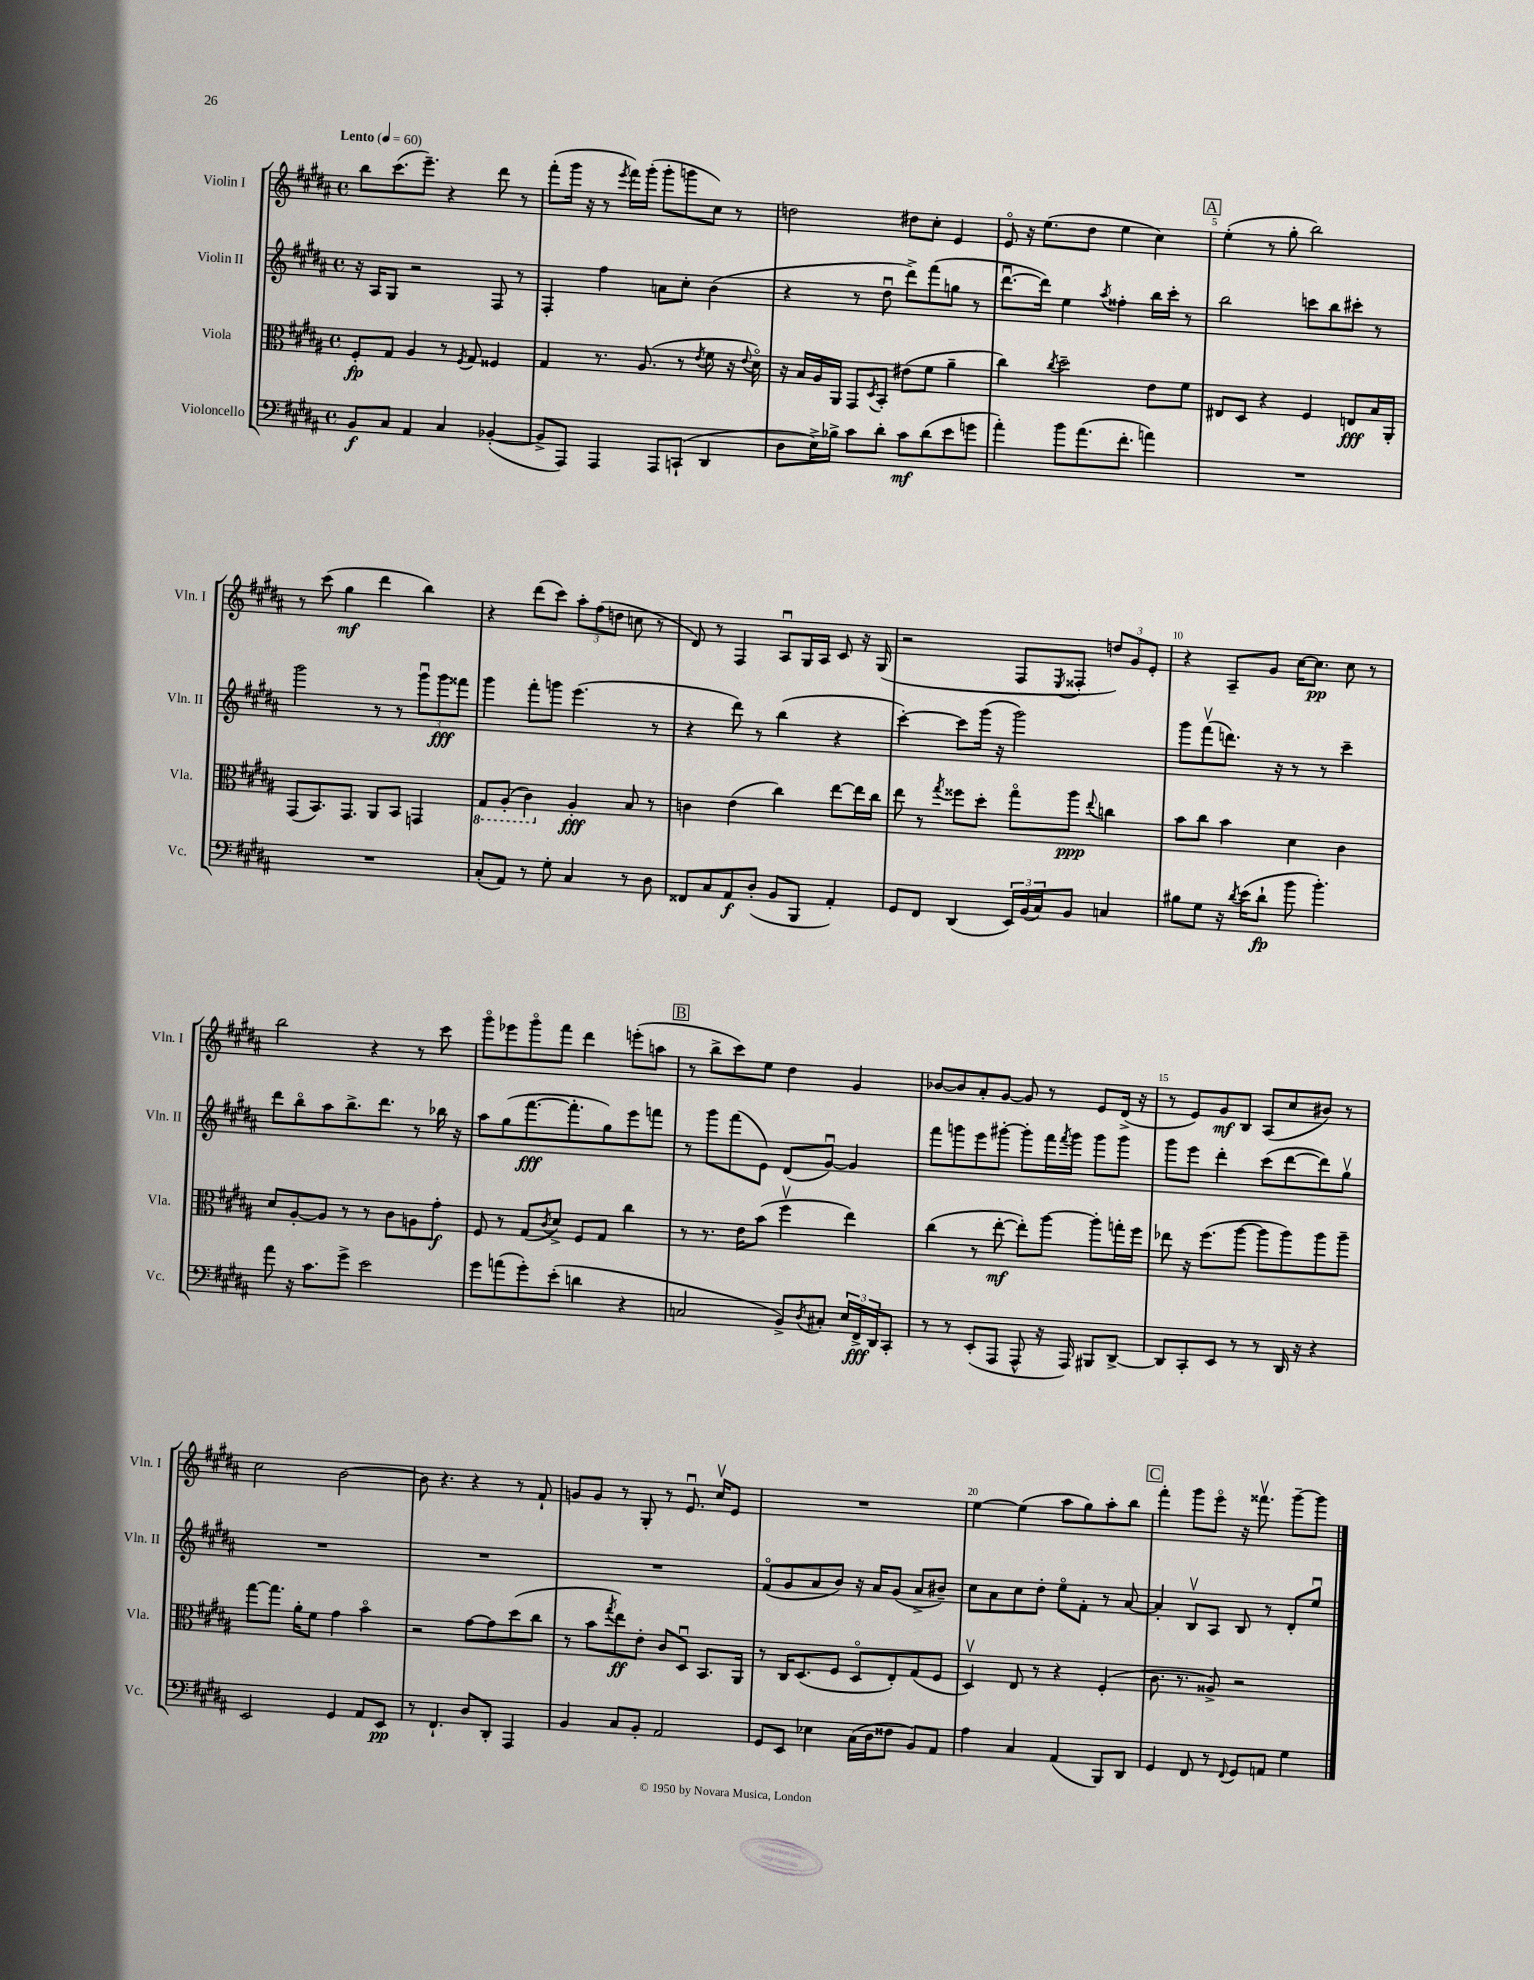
<<
\new StaffGroup <<
\new Staff = "s0" \with { instrumentName = "Violin I" shortInstrumentName = "Vln. I" } {
    \clef treble \key b \major \defaultTimeSignature \time 4/4 \tempo "Lento" 4 = 60
    b''8 cis'''8.( e'''8.--) r4 dis'''8 r8 |
    fis'''8-.( gis'''16 r16 r8 \acciaccatura { e'''8 } fis'''16) gis'''16-.( gis'''8-. g'''8 cis''8) r8 |
    d''2 dis''8 cis''8-. e'4 |
    e'8\flageolet r16 e''8.( dis''8 e''4 cis''4) |
    \mark \markup { \box "A" } e''4-.( r8 gis''8-. b''2) |
    r8 cis'''8( gis''4\mf dis'''4 b''4) |
    r4 dis'''8( cis'''8) \tuplet 3/2 { ais''8-. fis''8( d''8 } c''8 r8 |
    dis'8) r8 fis4 ais8\downbow gis16 ais16 cis'8 r16 gis16( |
    r2 fis8 \acciaccatura { e8 } fisis8-. \tuplet 3/2 { d''8) gis'8 e'8-. } |
    r4 ais8-- gis'8 cis''16~ cis''8.\pp cis''8 r8 |
    b''2 r4 r8 cis'''8 |
    gis'''8\flageolet ees'''8 gis'''8\flageolet fis'''8 dis'''4 e'''8-.( a''8 |
    \mark \markup { \box "B" } r8 b''8-> cis'''8) e''8 dis''4 gis'4 |
    bes'8~ bes'8 ais'8-. gis'8~ gis'8 r8 e'8 dis'16->( r16 |
    r8 e'8) gis'8\mf b8 ais8( cis''8 bis'8) r8 |
    cis''2 b'2~ |
    b'8 r4. r4 r8 fis'8-! |
    g'8 g'8 r8 gis8-. r8 e'8.\downbow cis''16\upbow e'8 |
    R1 |
    e''4~ e''4( ais''8 gis''8) ais''8-. b''8 |
    \mark \markup { \box "C" } fis'''4-. gis'''8 e'''8\flageolet r16 fisis'''8.\upbow gis'''8~-- gis'''8 \bar "|." |
}
\new Staff = "s1" \with { instrumentName = "Violin II" shortInstrumentName = "Vln. II" } {
    \clef treble \key b \major \defaultTimeSignature \time 4/4
    r16 ais16 gis8 r2 fis8 r8 |
    fis4-. fis''4 a'8 cis''8-. b'4( |
    r4 r8 dis''8\downbow dis'''8->) fis'''8( g''8 r8 |
    dis'''8.~\downbow dis'''16) e''4 \acciaccatura { ais''8 } fisis''4-. b''16 cis'''16-. r8 |
    \mark \markup { \box "A" } b''2 c'''8 b''8 cis'''8-. r8 |
    gis'''2 r8 r8 \tuplet 3/2 { gis'''8\downbow gis'''8\fff fisis'''8 } |
    gis'''4 fis'''8-. g'''8 e'''4.( r8 |
    r4 dis'''8) r8 b''4( r4 |
    cis'''4~-.) cis'''8 gis'''16( r16 gis'''2) |
    gis'''8 fis'''8\upbow( d'''8.) r16 r8 r8 cis'''4-- |
    dis'''8 b''8\flageolet ais''8 b''8.-> dis'''8. r8 bes''16 r16 |
    ais''8 gis''8( fis'''8.~\fff fis'''8.-. gis''8) e'''8 f'''8 |
    \mark \markup { \box "B" } r8 gis'''8 fis'''8( e'8) dis'8( gis'8~\downbow) gis'4 |
    fis'''8 g'''8 e'''8 gis'''8~-. gis'''8-. fis'''16 \acciaccatura { fis'''8 } gis'''16 gis'''8 gis'''8 |
    gis'''8 e'''8 dis'''4-. cis'''8( dis'''8~ dis'''8) gis''8\upbow |
    R1 |
    R1 |
    R1 |
    fis'8\flageolet( gis'8 ais'8 b'8) r16 ais'16 gis'8( ais'8-> bis'8--) |
    cis''8 ais'8 cis''8 dis''8-. e''8\flageolet fis'8-. r8 ais'8~ |
    \mark \markup { \box "C" } ais'4-. b8\upbow ais8 b8 r8 dis'8-. e''8\downbow \bar "|." |
}
\new Staff = "s2" \with { instrumentName = "Viola" shortInstrumentName = "Vla." } {
    \clef alto \key b \major \defaultTimeSignature \time 4/4
    fis8-.\fp gis8 ais4 r8 \acciaccatura { fis8 } gis8 fisis4 |
    gis4 r8. ais8.( r8 \acciaccatura { e'8 } fis'8 r16 \appoggiatura { e'8 } dis'16\flageolet) |
    r16 b16 ais16 ais,16 gis,8 \acciaccatura { dis8 } b,8-. eis'8( fis'8 ais'4-- |
    cis''4) \acciaccatura { cis''8 } dis''2-- e'8 fis'8 |
    \mark \markup { \box "A" } eis8 dis8 r4 fis4 e8\fff b16 ais,16-. |
    gis,8( b,8.) gis,8. ais,8 b,8 g,4 |
    \ottava #-1 gis,8 ais,8-.( cis4) \ottava #0 ais4-.\fff b8 r8 |
    c'4 e'4( cis''4) e''8~ e''16 cis''16 |
    e''8 r8 \acciaccatura { gis''8 } fisis''8 dis''8-. gis''8\flageolet ais''8\ppp \appoggiatura { e''8 } c''4 |
    b'8 cis''8 b'4 dis'4 cis'4 |
    dis'8 ais8~-. ais8 r8 r8 cis'8 a8 gis'8-.\f |
    fis8 r8 gis8( \acciaccatura { cis'8 } dis'8->) fis8 gis8 cis''4 |
    \mark \markup { \box "B" } r8 r8. e'16 b'8( fis''4\upbow e''4) |
    cis''4( r8 e''8~-.\mf e''8-.) ais''8~ ais''8-. g''16-. fis''16 |
    ees''8 r16 fis''8.( ais''8~ ais''8 ais''8) ais''8 ais''8-- |
    gis''8~ gis''8. ais'16-. fis'8 gis'4 b'4\flageolet |
    r2 gis'8~ gis'8 dis''8( cis''8 |
    r8 b'8 \acciaccatura { gis''8 } e''8\ff) e'8-. cis'8 dis8\downbow b,8. ais,16 |
    r8 cis16 dis8.( fis8 dis8\flageolet e8-.) gis8( fis8 |
    dis4\upbow) e8 r8 r4 fis4-.( |
    \mark \markup { \box "C" } cis'8. r8. aisis8->) r2 \bar "|." |
}
\new Staff = "s3" \with { instrumentName = "Violoncello" shortInstrumentName = "Vc." } {
    \clef bass \key b \major \defaultTimeSignature \time 4/4
    b,8\f cis8 ais,4 cis4 bes,4~-.( |
    bes,8-> ais,,8) ais,,4 ais,,8 c,8-!( dis,4 |
    dis8 e16->) bes16-> cis'8 dis'8-. cis'8\mf dis'8( e'8 g'8 |
    ais'4-.) b'8 ais'8.( fis'8.-. a'4) |
    \mark \markup { \box "A" } R1 |
    R1 |
    cis8-.( ais,8) r8 gis8-. cis4 r8 dis8 |
    fisis,8 cis8 ais,8\f dis8-.( b,8 b,,8 ais,4-.) |
    gis,8 fis,8 dis,4( \tuplet 3/2 { e,16) b,16( cis16) } b,8 c4 |
    bis8 gis8 r16 \acciaccatura { dis'8 } e'16( dis'8-!\fp b'8 b'4.-.) |
    ais'8 r16 cis'8. gis'8-> e'2 |
    gis'8 a'8( gis'8-.) e'8-.( d'4 r4 |
    \mark \markup { \box "B" } c2 b,8->) \acciaccatura { dis8 } cis8-. \tuplet 3/2 { e16 fis,16->\fff dis,16 } cis,8-. |
    r8 r8 e,8-.( ais,,8 ais,,8-^ r16 ais,,16) bis,,8 dis,8~-> |
    dis,8 cis,8-. e,8 r8 r8 dis,16 r16 r4 |
    e,2 gis,4 ais,8 e,8\pp |
    r8 fis,4.-! dis8 dis,8-. ais,,4 |
    b,4 cis8 b,8-. ais,2 |
    gis,8 e,8 ees4 cis16( dis16 fisis8 b,8) ais,8 |
    ais4 cis4 ais,4( b,,8) dis,8 |
    \mark \markup { \box "C" } gis,4 fis,8 r8 \appoggiatura { fis,8 } gis,8 a,8 gis4 \bar "|." |
}
>>
>>
\layout { \context { \Score \override BarNumber.break-visibility = ##(#f #t #t) barNumberVisibility = #(every-nth-bar-number-visible 5) } }
